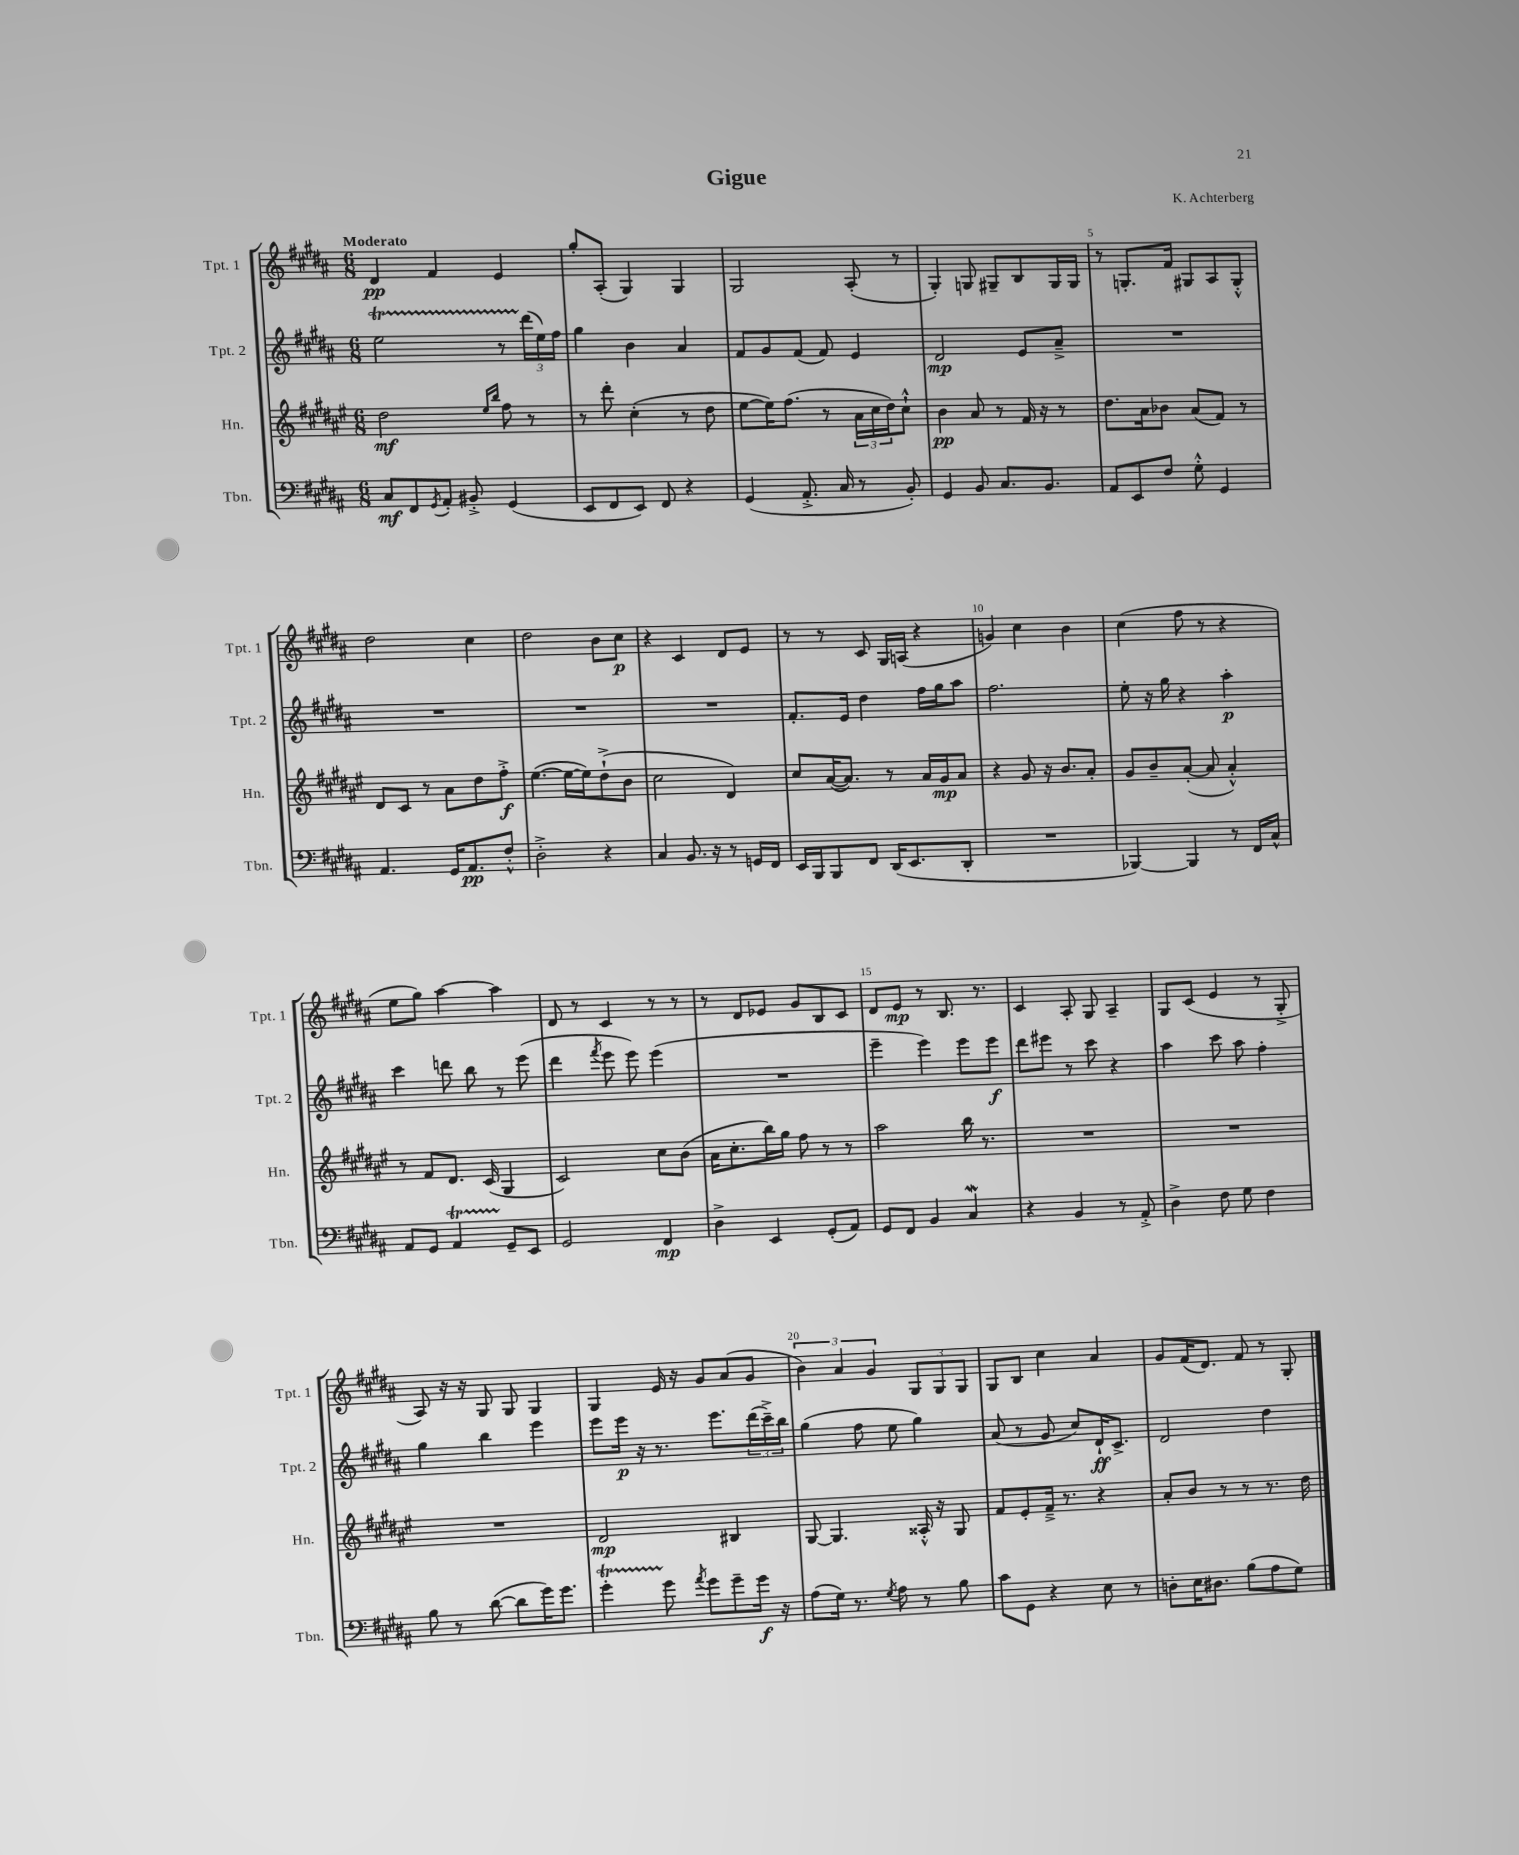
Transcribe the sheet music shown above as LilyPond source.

\header { title = "Gigue" composer = "K. Achterberg" }
<<
\new StaffGroup <<
\new Staff = "s0" \with { instrumentName = "Tpt. 1" shortInstrumentName = "Tpt. 1" } {
    \clef treble \key b \major \numericTimeSignature \time 6/8 \tempo "Moderato"
    dis'4\pp fis'4 e'4 |
    gis''8-. ais8-.( gis4) gis4 |
    gis2 ais8-.( r8 |
    gis4-.) g8 gis8-- b8 gis16 gis16 |
    r8 g8.-. fis'16 gis8 ais8 gis8-.-^ |
    dis''2 cis''4 |
    dis''2 b'8 cis''8\p |
    r4 cis'4 dis'8 e'8 |
    r8 r8 cis'8 gis16 a16( r4 |
    g'4) cis''4 b'4 |
    cis''4( fis''8 r8 r4 |
    e''8 gis''8) ais''4~ ais''4 |
    dis'8 r8 cis'4 r8 r8 |
    r8 dis'8 ees'8 gis'8 b8 cis'8 |
    dis'8 e'8\mp r8 b8. r8. |
    cis'4 ais8-. gis8 ais4-- |
    gis8 cis'8( e'4 r8 gis8-.-> |
    ais8) r16 r16 gis8 gis8 gis4 |
    gis4 e'16 r16 gis'8 ais'8( gis'8 |
    \tuplet 3/2 { b'4) ais'4 gis'4 } \tuplet 3/2 { gis8 gis8 gis8 } |
    gis8 b8 cis''4 ais'4 |
    gis'8 fis'16( dis'8.) fis'8 r8 gis8-. \bar "|." |
}
\new Staff = "s1" \with { instrumentName = "Tpt. 2" shortInstrumentName = "Tpt. 2" } {
    \clef treble \key b \major \numericTimeSignature \time 6/8
    e''2\startTrillSpan r8 \tuplet 3/2 { dis'''16\stopTrillSpan( e''16) fis''16 } |
    gis''4 b'4 ais'4 |
    fis'8 gis'8 fis'8( fis'8) e'4 |
    dis'2\mp e'8 ais'8---> |
    R2. |
    R2. |
    R2. |
    R2. |
    fis'8.-. e'16 dis''4 fis''16 gis''16 ais''8 |
    fis''2. |
    e''8-. r16 gis''16 r4 ais''4-.\p |
    cis'''4 d'''8 b''8 r8 e'''8( |
    dis'''4 \acciaccatura { fis'''8 } e'''8 e'''8) e'''4( |
    R2. |
    e'''4-- e'''4) e'''8 e'''8\f |
    dis'''8 eis'''8 r8 cis'''8 r4 |
    ais''4 cis'''8 ais''8 fis''4-. |
    gis''4 b''4 e'''4 |
    e'''8 e'''16\p r16 r8. e'''8. \tuplet 3/2 { dis'''16( cis'''16--->) b''16 } |
    gis''4( fis''8 e''8 gis''4) |
    ais'8( r8 gis'8 cis''8) dis'16-!\ff cis'8.-> |
    dis'2 dis''4 \bar "|." |
}
\new Staff = "s2" \with { instrumentName = "Hn." shortInstrumentName = "Hn." } {
    \clef treble \key fis \major \numericTimeSignature \time 6/8
    dis''2\mf \grace { eis''16 b''16 } fis''8 r8 |
    r8 dis'''8-. cis''4-.( r8 dis''8 |
    eis''8~ eis''16) fis''8.( r8 \tuplet 3/2 { ais'16 cis''16 dis''16) } cis''8-!-^ |
    b'4\pp ais'8 r8 fis'16 r16 r8 |
    dis''8. ais'16 bes'8 ais'8( fis'8) r8 |
    dis'8 cis'8 r8 ais'8 dis''8 fis''8-.->\f |
    eis''4.~( eis''16~ eis''16) dis''8-!->( b'8 |
    cis''2 dis'4) |
    cis''8 ais'16~( ais'8.) r8 ais'16 gis'16\mp ais'8 |
    r4 gis'8 r16 b'8. ais'8-. |
    gis'8 b'8-- ais'8~-.( ais'8 ais'4-.-^) |
    r8 fis'8 dis'8. cis'16( gis4 |
    cis'2) cis''8 b'8( |
    ais'16 cis''8.-. b''16) gis''16 fis''8 r8 r8 |
    ais''2 b''16 r8. |
    R2. |
    R2. |
    R2. |
    dis'2\mp bis4 |
    gis8~ gis4. aisis16-.-^ r16 gis8 |
    fis'8 eis'8-. fis'16---> r8. r4 |
    ais'8-. b'8 r8 r8 r8. dis''16 \bar "|." |
}
\new Staff = "s3" \with { instrumentName = "Tbn." shortInstrumentName = "Tbn." } {
    \clef bass \key b \major \numericTimeSignature \time 6/8
    cis8\mf fis,8 \acciaccatura { gis,8 } ais,8-. bis,8-.-> gis,4( |
    e,8 fis,8 e,8) fis,8 r4 |
    gis,4( ais,8.-.-> cis16 r8 b,8-.) |
    gis,4 b,8 cis8. b,8. |
    ais,8 e,8 fis8 gis8-.-^ gis,4 |
    ais,4. gis,16 ais,8.\pp fis8-.-^ |
    dis2-.-> r4 |
    cis4 b,8. r16 r8 g,16 fis,16 |
    e,16 b,,16 b,,8 fis,8 dis,16( e,8. dis,8-. |
    R2. |
    bes,,4~) bes,,4 r8 fis,16 cis16-^ |
    ais,8 gis,8 ais,4\startTrillSpan gis,8--\stopTrillSpan e,8 |
    gis,2 fis,4\mp |
    dis4-> e,4 gis,8-.( ais,8) |
    gis,8 fis,8 b,4 cis4\mordent |
    r4 b,4 r8 ais,8-.-> |
    dis4-> fis8 gis8 fis4 |
    b8 r8 dis'8~( dis'8 gis'16) gis'8. |
    gis'4-.\startTrillSpan gis'8\stopTrillSpan \acciaccatura { ais'8 } gis'8 gis'8-- gis'16\f r16 |
    ais8( gis16) r8. \acciaccatura { gis8 } ais8 r8 b8 |
    cis'8 gis,8 r4 e8 r8 |
    d8-. e16 dis8. b8( ais8 gis8) \bar "|." |
}
>>
>>
\layout { \context { \Score \override BarNumber.break-visibility = ##(#f #t #t) barNumberVisibility = #(every-nth-bar-number-visible 5) } }
